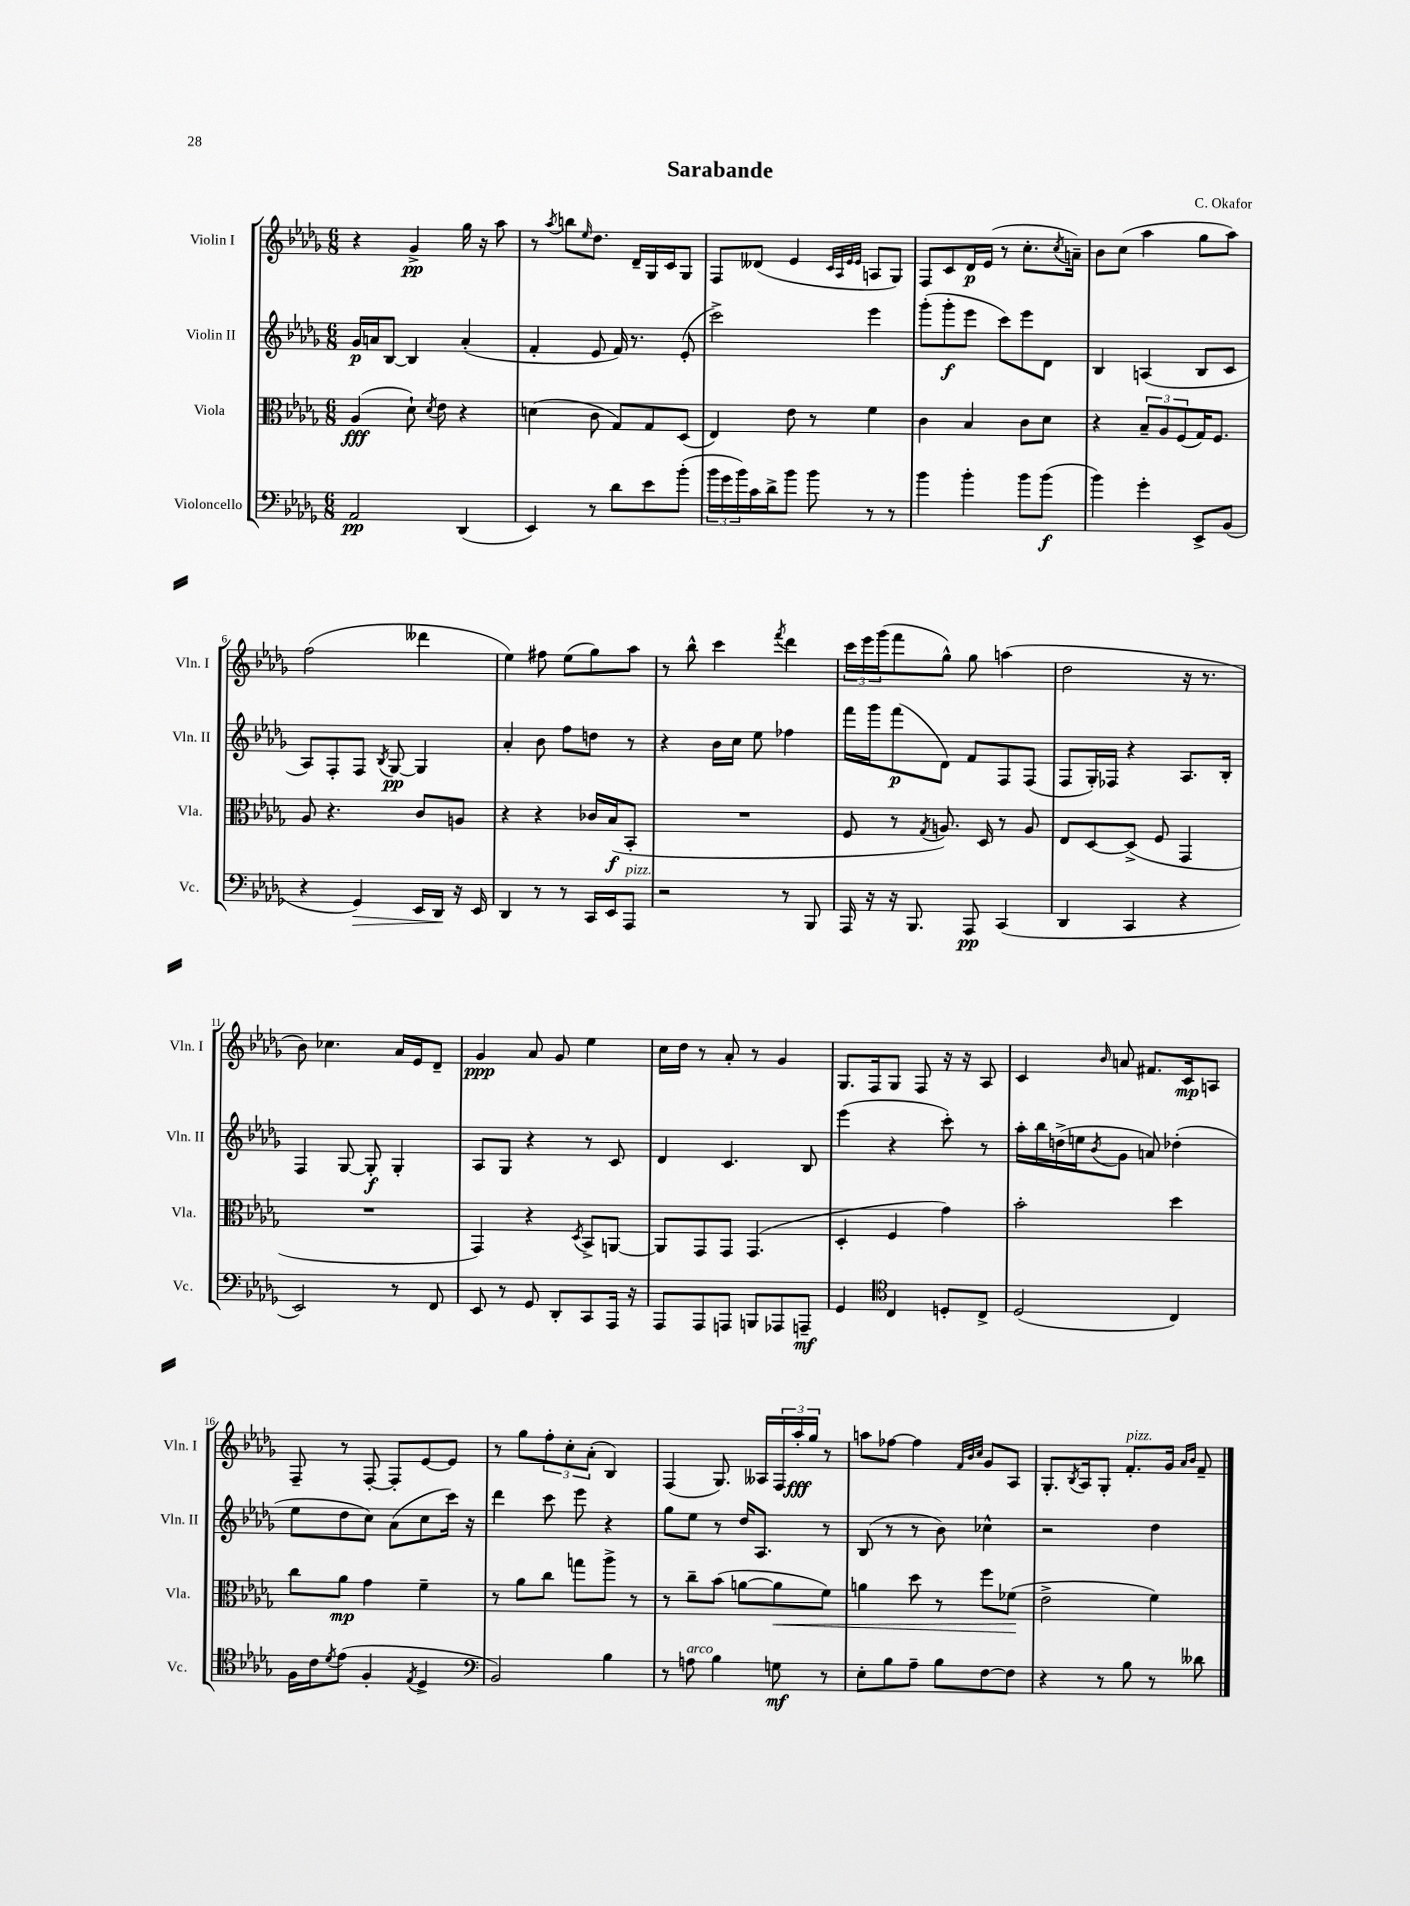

**kern	**kern	**kern	**kern
*staff4	*staff3	*staff2	*staff1
*clefF4	*clefC3	*clefG2	*clefG2
*k[b-e-a-d-g-]	*k[b-e-a-d-g-]	*k[b-e-a-d-g-]	*k[b-e-a-d-g-]
*M6/8	*M6/8	*M6/8	*M6/8
2AA-/	(4A-/	16g-/LL	4r
.	.	16a/J	.
.	.	[8B-/J	.
.	8d-`\)	4B-/]	4g-^/
.	8qd-/	.	.
.	8e-\	.	.
(4DD-/	4r	(4a'/	16gg-\
.	.	.	16r
.	.	.	8aa-\
=	=	=	=
4EE-/)	(4d\	4f'/	8r
.	.	.	8qaa-/
.	.	.	8bb\L
.	.	.	16qqee-/
8r	8c\	8e-/	8.dd-\J
8d-\L	8G-/L)	16f/)	.
.	.	8.r	16d-~/LL
8e-\	8G-/	.	16G-/
.	.	.	16c/J
(8b-'\J	(8D-/J	(8e-'/	8G-/J
=	=	=	=
24b-\LL	4E-/)	2ccc^\)	8F/L
24g-\	.	.	.
24b-\)	.	.	.
16c\	.	.	(8d--/J
16d-^\J	.	.	.
8b-\J	8e-\	.	4e-/
8b-\	8r	.	.
.	.	.	32qqc/LLL
.	.	.	32qqA-/
.	.	.	32qqe-/
.	.	.	32qqe-/JJJ
8r	4f\	4eee-\	8A/L
8r	.	.	8G-/J)
=	=	=	=
4b-\	4c\	(8ggg-'\L	8F/L
.	.	8ggg-'\	8c/
4b-'\	4B-/	8eee-\J	16d-/L
.	.	.	(16e-/JJ
.	.	8ccc\L)	8r
8b-\L	8c\L	8eee-\	8.cc'\L
(8b-\J	8d-\J	8d-\J	.
.	.	.	8qcc/
.	.	.	16a~\Jk)
=	=	=	=
4b-\)	4r	4B-/	8b-\L
.	.	.	(8cc\J
4g-'\	12B-~/L	(4A/	4aa-\
.	12A-/	.	.
.	(12F/	.	.
8EE-^/L	16G-/K)	8B-/L	8gg-\L
.	8.F/J	.	.
(8BB-/J	.	8c/J	8aa-\J)
=	=	=	=
4r	8A-/	8A-/L)	(2ff\
.	4.r	8F'/	.
4GG-/)	.	8F/J	.
.	.	8qB-/	.
.	.	[8G-/	.
16EE-/LL	8c/L	4G-/]	4ddd--\
16DD-/JJ	.	.	.
16r	8A/J	.	.
16EE-/	.	.	.
=	=	=	=
4DD-/	4r	4a-'/	4ee-\)
8r	4r	8b-\	8ff#\
8r	.	8ff\L	(8ee-\L
16CC/LL	16c-/LL	8dd\J	8gg-\)
16EE-/J	(16B-/J	.	.
8AAA-/J	8BB-'/J	8r	8aa-\J
=	=	=	=
2r	2.r	4r	8r
.	.	.	8bb-^^\
.	.	16b-\LL	4ccc\
.	.	16cc\JJ	.
.	.	8ee-\	.
.	.	.	8qfff/
8r	.	4ff-\	4ddd-\
8BBB-/	.	.	.
=	=	=	=
16AAA-/	8F/	16fff\LL	24ccc\LL
.	.	.	24eee-\
16r	.	16ggg-\J	.
.	.	.	(24ggg-\J
16r	8r	(8fff\	8fff\
8.BBB-/	.	.	.
.	8qG-/	.	.
.	8.A/)	8d-\J)	8gg-^^\J)
8AAA-/	.	8f/L	8gg-\
.	16D-/	.	.
(4CC/	8r	8F/	(4aa\
.	8A/	(8F/J	.
=	=	=	=
4DD-/	8E-/L	8F/L	2dd-\
.	[8D-/	16G-'/L)	.
.	.	16F-/JJ	.
4CC/	(8D-^/]J	4r	.
.	8F/	.	.
4r	4GG-/	8.A-/L	16r
.	.	.	8.r
.	.	16B-'/Jk	.
=	=	=	=
2EE-/)	2.r	4F/	8b-\)
.	.	.	4.cc-\
.	.	[8G-/	.
.	.	8G-'/]	.
8r	.	4G-'/	16a-/LL
.	.	.	16e-/J
8FF/	.	.	8d-~/J
=	=	=	=
8EE-/	4GG-/)	8A-/L	4g-/
8r	.	8G-/J	.
8GG-/	4r	4r	8a-/
8DD-'/L	.	.	8g-/
.	8qD-/	.	.
8CC/	8BB-^/L	8r	4ee-\
16AAA-/Jk	[8AA/J	8c/	.
16r	.	.	.
=	=	=	=
8AAA-/L	8AA/]L	4d-/	16cc\LL
.	.	.	16dd-\JJ
8AAA-/	8GG-/	.	8r
8AAA/J	8GG-/J	4.c/	8a-'/
8BBB/L	(4.GG-/	.	8r
8AAA-/	.	.	4g-/
8AAA~/J	.	8B-/	.
=	=	=	=
4GG-/	4D-'/	(4eee-\	8.G-/L
.	.	.	16F/k
*clefC4	*	*	*
4C/	4F/	4r	8G-/J
.	.	.	8F/
8D'/L	4g-\)	8ccc'\)	16r
.	.	.	16r
8C^/J	.	8r	8A-/
=	=	=	=
(2D-/	2b-'\	16aa-'\LL	4c/
.	.	16bb-\	.
.	.	(16dd^\	.
.	.	16ee\J	.
.	.	8qb-/	16qqb-/
.	.	8g-\J	8a/
.	.	8a/)	8.f#/L
4C/)	4dd-\	(4dd-'\	.
.	.	.	16c/k
.	.	.	8A/J
=	=	=	=
16F\LL	8cc\L	8ee-\L	8F~/
16c\J	.	.	.
8qd-/	.	.	.
(8e-\J	8a-\J	8dd-\	8r
4F'/	4g-\	8cc\J)	[8F'/
.	.	(8a-\L	8F'/]L
8qE-/	.	.	.
4D-^/	4f~\	8cc\	[8e-/
.	.	16ccc\Jk)	8e-/]J
.	.	16r	.
=	=	=	=
*clefF4	*	*	*
2BB-/)	8r	4ddd-\	8r
.	8a-\L	.	8gg-\L
.	8cc\J	8ccc\	12ff'\
.	.	.	12cc'\
.	8gg\L	8eee-\	.
.	.	.	(12a-'\J
4B-\	8aa-^\J	4r	4B-/)
.	8r	.	.
=	=	=	=
8r	8r	8gg-\L	(4F/
8A\	8cc~\L	8ee-\J	.
4B-\	(8b-\J	8r	8.G-/)
.	[8a\L	16dd-/LK	.
.	.	8.A-/J	16A--/LL
8G\	8a\]	.	24F/
.	.	.	24aa-'/
.	.	.	24gg-/JJ
8r	8f\J)	8r	8r
=	=	=	=
8E-'\L	4a\	(8B-/	8aa\L
8B-\	.	8r	[8ff-\J
8A-~\J	8dd-\	8r	4ff-\]
8B-\L	8r	8b-\)	.
.	.	.	32qqf/LLL
.	.	.	32qqb-/
.	.	.	32qqcc/JJJ
[8F\	8ff\L	4cc-^^\	8g-/L
8F\]J	(8f-\J	.	8A-/J
=	=	=	=
4r	2e-^\	2r	8.G-'/L
.	.	.	8qB-/
.	.	.	16A-/k
8r	.	.	8G-'/J
8B-\	.	.	8.f'/L
8r	4f\)	4dd-\	.
.	.	.	16g-/Jk
.	.	.	16qqa-/LL
.	.	.	16qqb-/JJ
8d--\	.	.	8f~/
==	==	==	==
*-	*-	*-	*-
